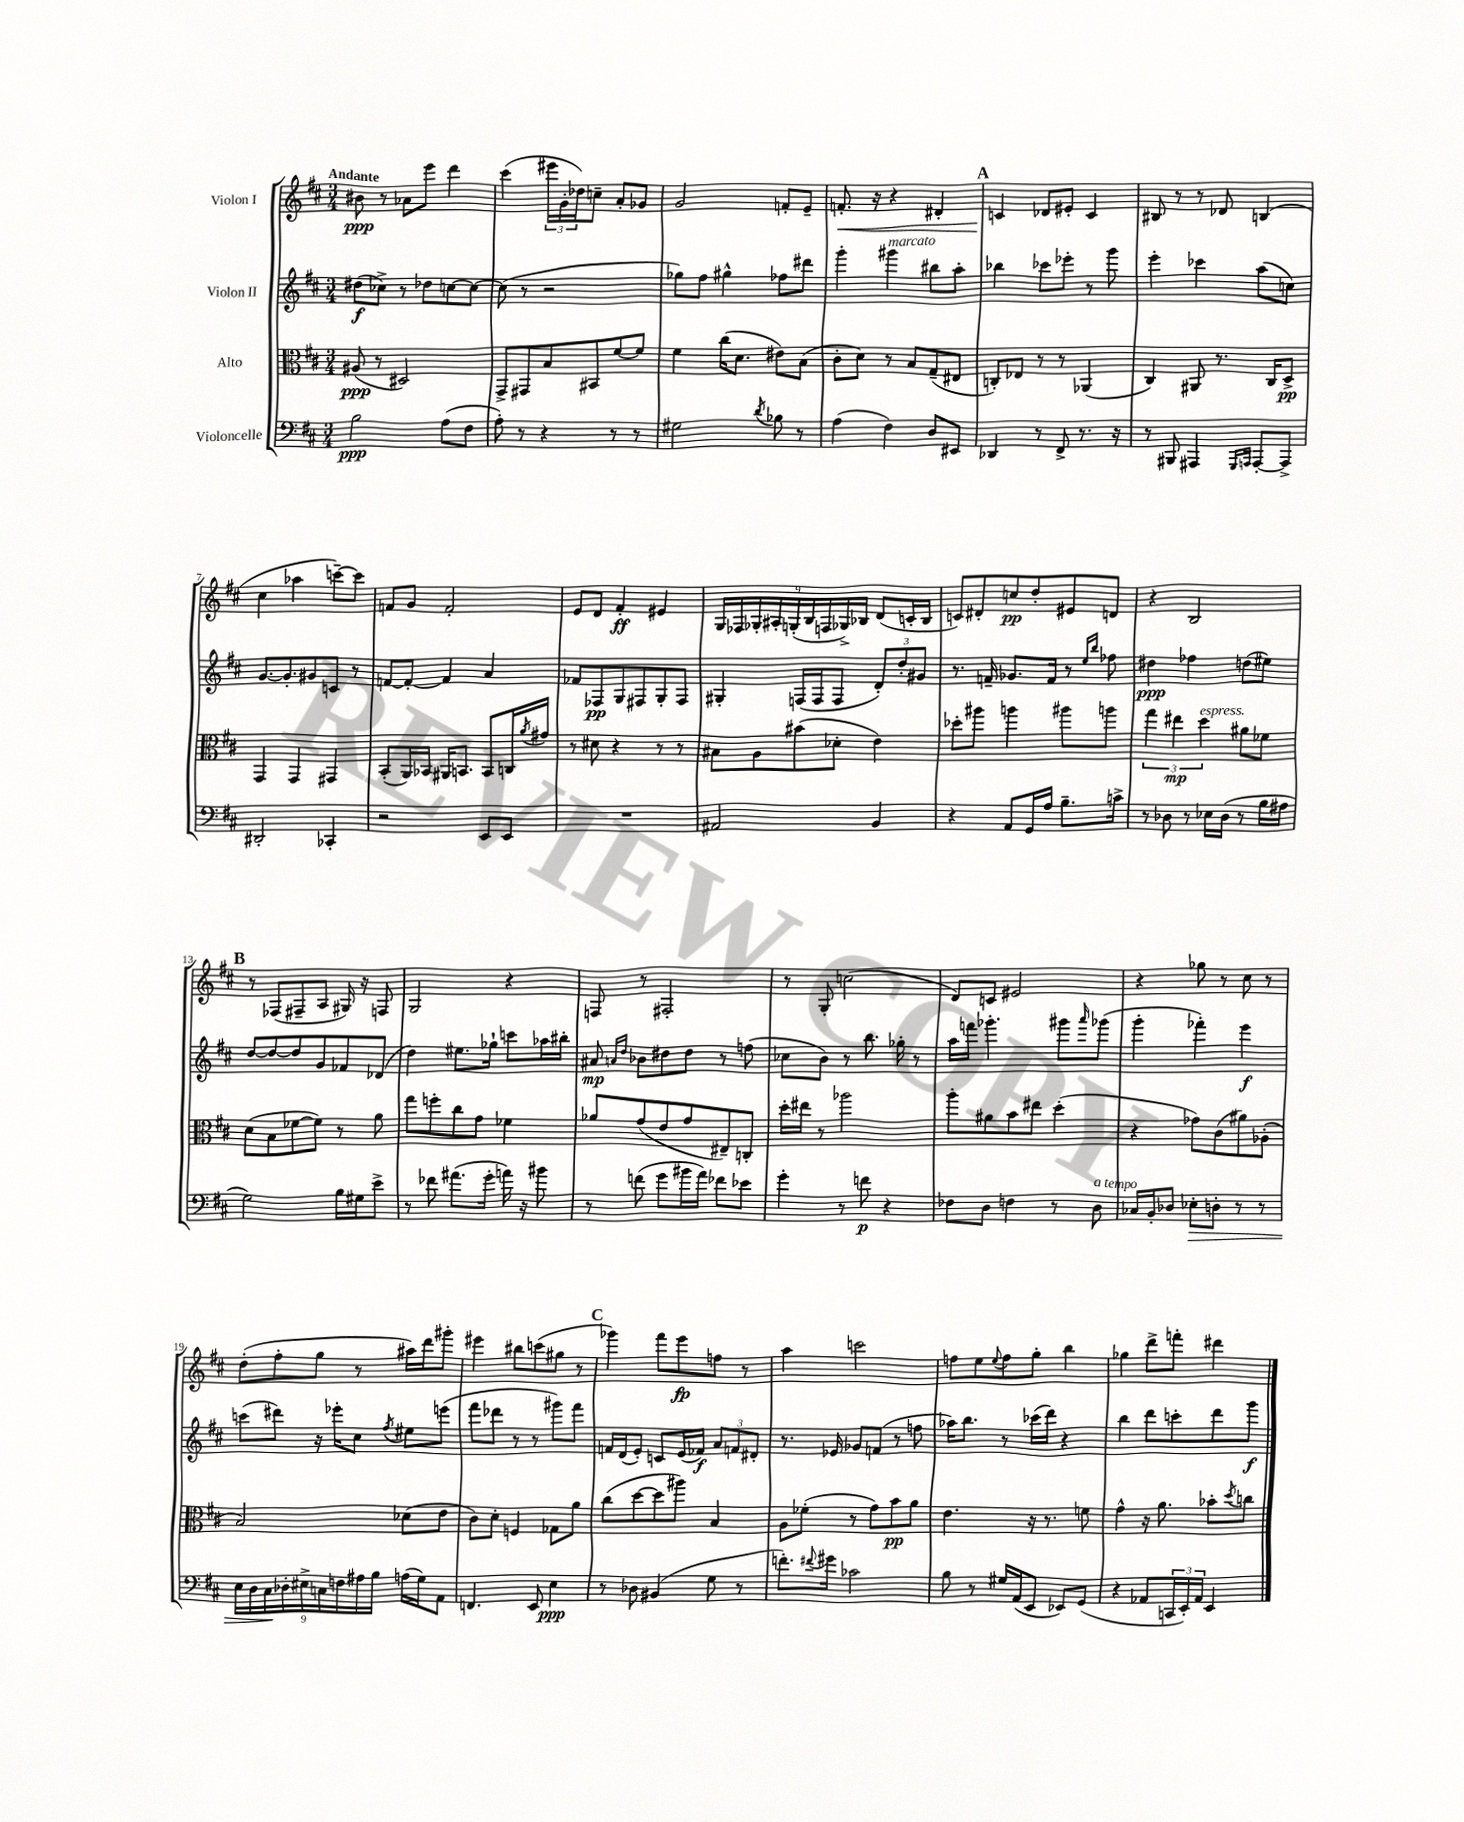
<<
\new StaffGroup <<
\new Staff = "s0" \with { instrumentName = "Violon I" } {
    \clef treble \key d \major \numericTimeSignature \time 3/4 \tempo "Andante"
    bis'8\ppp r8 aes'8 e'''8 d'''4 |
    cis'''4( \tuplet 3/2 { eis'''16 g'16-. des''16) } c''8-- a'8-. ges'8 |
    g'2 f'8-. e'8-- |
    f'8.-.\< r16 r4 dis'4-. |
    \mark \markup { \bold "A" } c'4\! des'8 eis'8-. c'4 |
    bis8 r8 r8 des'8 b4( |
    cis''4 aes''4 c'''8~--) c'''8 |
    f'8 g'8 f'2-. |
    e'8 d'8 fis'4-.\ff eis'4 |
    \tuplet 9/8 { g16 fes16 ges16-. ais16-. g16-.( b16 f16 ges16->) bes16 } d'8( c'16-. bes16 |
    c'8) dis'8-. c''8\pp d''8-. eis'8 d'8 |
    r4 b2 |
    \mark \markup { \bold "B" } r8 fes8( fis8-- a8 gis16) r16 f8 |
    g2 r4 |
    f8 r8 fis2-. |
    r8 g8-. c''2( |
    d'8) c'8 eis'2 |
    r4 ges''8 r8 cis''8 r8 |
    d''8-.( fis''8-. g''8 r8 ais''16) d'''16 gis'''8-. |
    eis'''4 bis''8 c'''8( gis''8 r8 |
    \mark \markup { \bold "C" } ges'''4) fis'''8 e'''8\fp f''8 r8 |
    a''4 c'''2 |
    f''8 e''8 \appoggiatura { e''8 } f''8 g''8-. b''4 |
    ges''4 d'''8-> f'''8-. dis'''4 \bar "|." |
}
\new Staff = "s1" \with { instrumentName = "Violon II" } {
    \clef treble \key d \major \numericTimeSignature \time 3/4
    dis''8\f( ces''8->) r8 des''8 c''8~ c''8~ |
    c''8( r8 r2 |
    ges''8) fis''8 gis''4-^ fes''8 dis'''8 |
    g'''4-. gis'''4^\markup { \italic "marcato" } bis''8 a''8-. |
    \mark \markup { \bold "A" } bes''4 ces'''8 ees'''8-. r8 g'''8 |
    e'''4-. ces'''4 a''8( c''8) |
    g'8.~ g'8.-. gis'8 c'8 r8 |
    f'8~ f'8~-. f'4 a'4 |
    fes'8 fes8\pp g8 fis8 g8-. fis8 |
    gis4-. f16( f16 f8 \tuplet 3/2 { d'8-.) d''8-. gis'8 } |
    r8. f'16-- ges'8. f'16 r8 \grace { e''16 b''16 } fes''8 |
    dis''4\ppp fes''4 d''8( eis''8) |
    \mark \markup { \bold "B" } d''8~ d''8~ d''8 g'8 fes'8 des'8( |
    d''4) eis''8. ges''16-! c'''8 aes''16 bis''16-. |
    ais'8\mp \grace { a'16 d''16 } bes'8 dis''8 dis''8 r8 f''8( |
    ces''8 b'8) r8 b''8. ges''16-. r8 |
    a''16 f'''16 ges'''4.-. gis'''8 \grace { a'''16 } ges'''8( |
    g'''4-. fes'''4-.) e'''4\f |
    c'''8( dis'''8) r16 ees'''16-. cis''8 \acciaccatura { fis''8 } eis''8 e'''8( |
    fis'''8 des'''8 r8 r8 gis'''8) fis'''8 |
    \mark \markup { \bold "C" } f'16 d'16( e'8-.) c'8 e'16( fes'16\f) \tuplet 3/2 { a'8 f'8 dis'8-. } |
    r8. ees'16 ges'8 f'8( r8 f''8 |
    aes''16) b''8. r8 ces'''16( d'''16) r4 |
    b''4 d'''8 c'''8-. d'''8 g'''8\f \bar "|." |
}
\new Staff = "s2" \with { instrumentName = "Alto" } {
    \clef alto \key d \major \numericTimeSignature \time 3/4
    ais8\ppp( r8 dis2) |
    g,8-> gis,8 b8 bis,8 fis'8~ fis'8 |
    fis'4 cis''16( d'8. eis'8) b8( |
    cis'8-. d'8) r8 b8 g8--( eis8 |
    \mark \markup { \bold "A" } c8-.) ees8 r8 r8 aes,4( |
    cis4) ais,8 r8. cis16 d8->\pp |
    g,4 g,4 gis,4 |
    b,8-.( a,16) bes,16 ais,16 b,8. b,8 c16 \acciaccatura { a'8 } gis'16 |
    r8 dis'8 r4 r8 r8 |
    bis8 a8 bis'8( des'8-. e'4) |
    des''8-. ais''8 a''4 ais''8 a''8 |
    \tuplet 3/2 { g''4 eis''4\mp d''4^\markup { \italic "espress." } } ais'8 fes'8 |
    \mark \markup { \bold "B" } d'8( b8 fes'8~ fes'8) r8 a'8 |
    g''8 f''8-. cis''8 g'8 fes'4 |
    aes'8 g'8( e'8 g'8 eis8--) c8-. |
    d''16-. eis''16 r8 aes''2 |
    a''8-. ais'8 b'8 eis''8 d''4-.( |
    r4 ges'8) cis'8( ais'8) aes8-.( |
    b2) des'8( e'8 |
    cis'8) d'8-. f4 ges8 a'8 |
    \mark \markup { \bold "C" } cis''8( d''8~ d''8 ais''8) b4 |
    a8 fes'8-.( r8 g'8) b'8\pp a'8 |
    e'4. r16 r8. f'8 |
    g'4-^ r16 a'8. bes'8-. \acciaccatura { d''8 } c''8 \bar "|." |
}
\new Staff = "s3" \with { instrumentName = "Violoncelle" } {
    \clef bass \key d \major \numericTimeSignature \time 3/4
    b2\ppp a8( fis8 |
    a8-.) r8 r4 r8 r8 |
    gis2 \acciaccatura { d'8 } bes8 r8 |
    a4( fis4) d8 eis,8 |
    \mark \markup { \bold "A" } des,4 r8 fis,8-> r8. r16 |
    r8 bis,,8 ais,,4 \grace { g,,16 a,,16 } a,,8~-. a,,8-> |
    dis,2-. ces,4-. |
    r2 e,8 e,8 |
    R2. |
    ais,2 b,4 |
    r4 a,8 g,16 a16 b8.-- c'16-> |
    r8 des8 r8 ees16 des16( r8 b16 ais16 |
    \mark \markup { \bold "B" } g2) b16 gis16 e'8-> |
    r8 fes'8 ais'8.( g'16-. a'16) r16 bis'8 |
    r8 f'8( g'8 bis'16 a'16) fes'8 ees'8 |
    g'4-. r8 f'8\p r4 |
    fes8 d8 f4 r8 d8^\markup { \italic "a tempo" } |
    ces16 b,16-. des8 ees8-.\> d8-. r8 r8 |
    \tuplet 9/8 { e16 d16 cis16\! des16-. eis16-> c16 f16 ais16 b16 } a16( g16) a,8 |
    f,4. e,8 e4\ppp |
    \mark \markup { \bold "C" } r8 des8 bis,4( g8 r8 |
    f'8.-.) \appoggiatura { fis'8 } gis'16 ces'2 |
    b8 r8 gis16 a,16( e,8 ees,8) g,8( |
    r4 aes,8 \tuplet 3/2 { c,16 e,16-.) aes,16 } e,4 \bar "|." |
}
>>
>>
